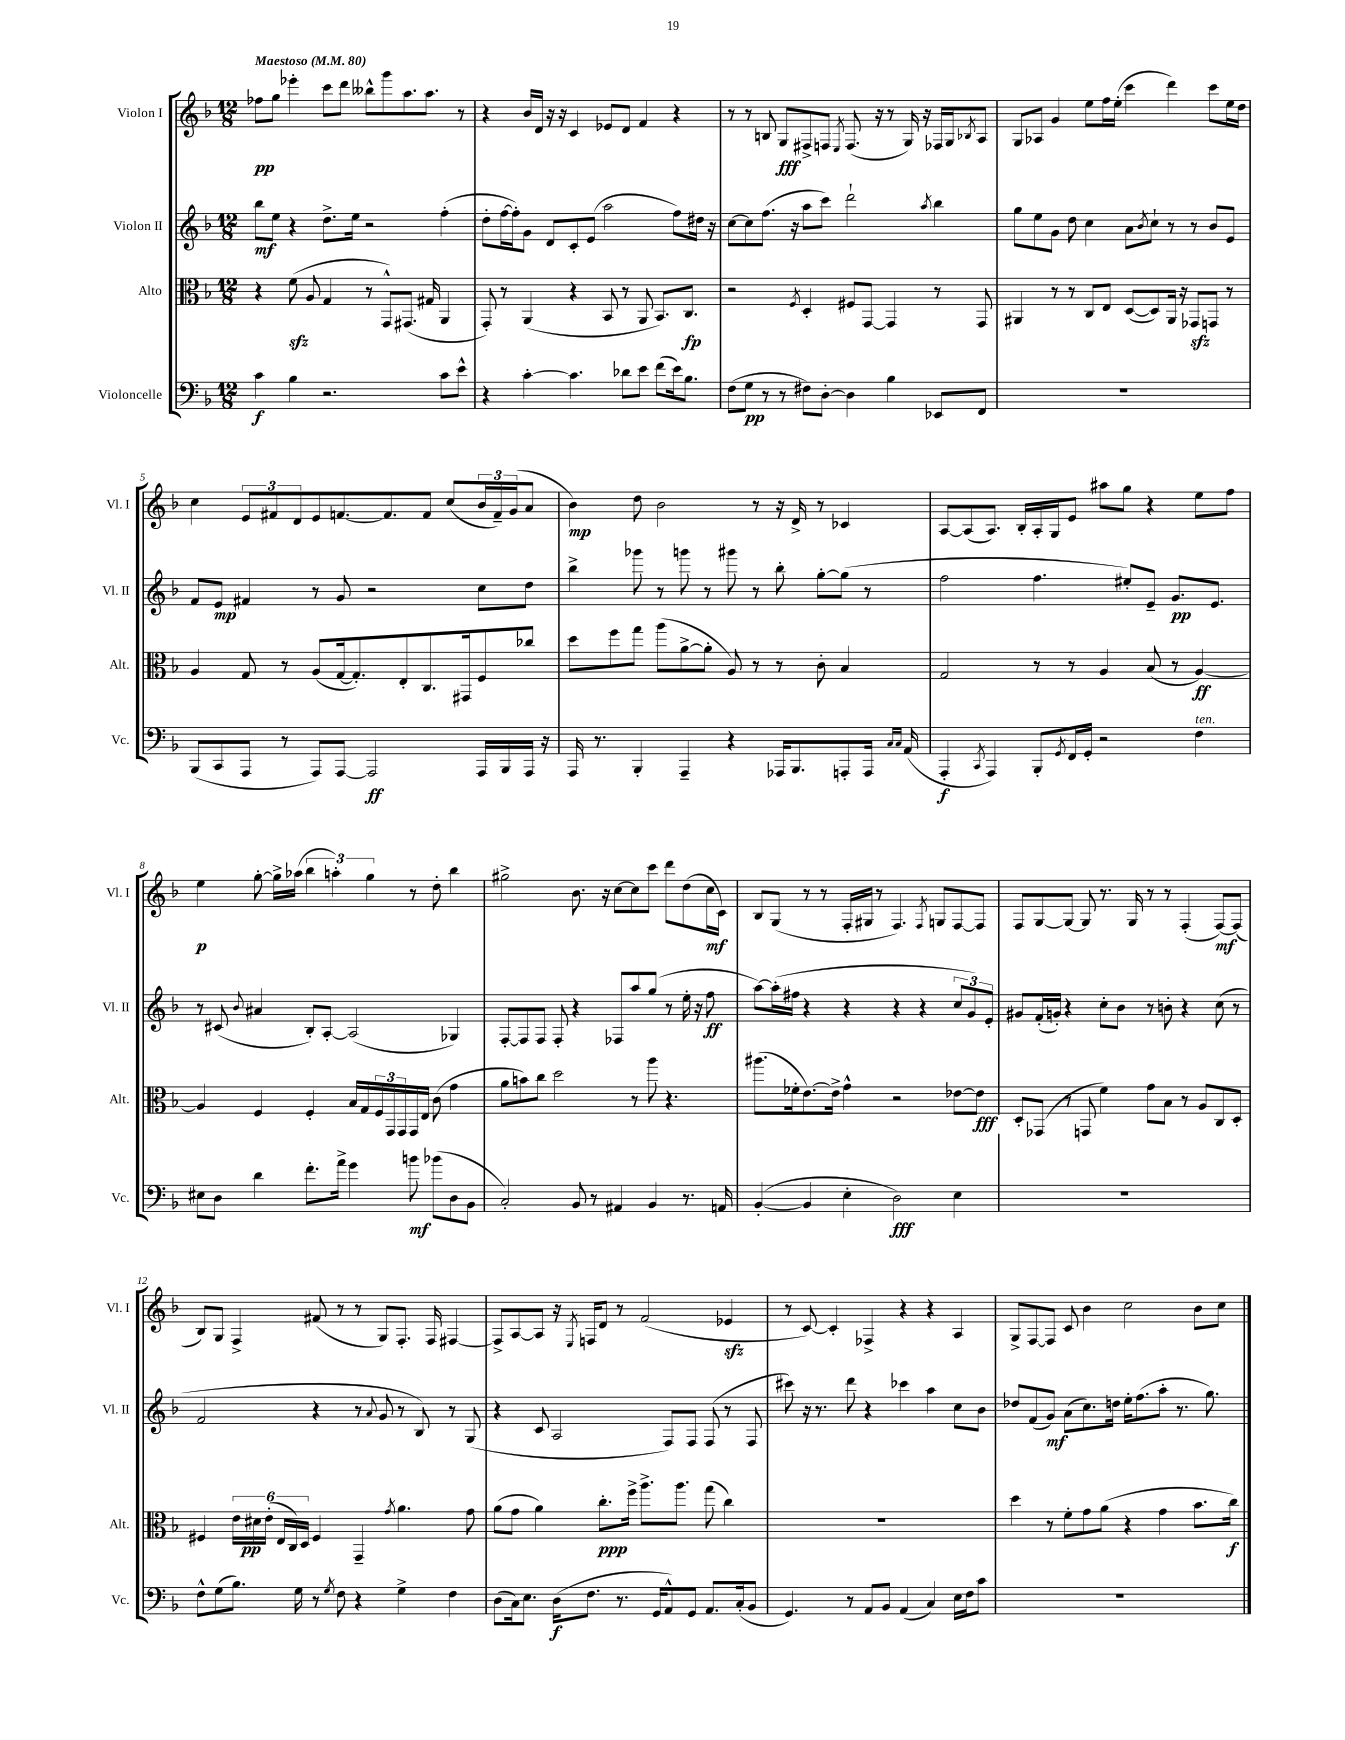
<<
\new StaffGroup <<
\new Staff = "s0" \with { instrumentName = "Violon I" shortInstrumentName = "Vl. I" } {
    \clef treble \key f \major \numericTimeSignature \time 12/8 \tempo "Maestoso" 4 = 80
    fes''8\pp g''8 ees'''4-. c'''8 d'''8 beses''8-^ g'''8 a''8. a''8. r8 |
    r4 bes'16 d'16 r16 r16 c'4 ees'8 d'8 f'4 r4 |
    r8 r8 b8 g8\fff fis8-> f8 \acciaccatura { e8 } f8.( r16 r8 g16) r16 fes16 g16 \acciaccatura { bes8 } a8 |
    g8 aes8 g'4 e''8 f''16 e''16-.( c'''4 d'''4) c'''8 e''16 d''16 |
    c''4 \tuplet 3/2 { e'8 fis'8 d'8 } e'8 f'8.~ f'8. f'8 c''8( \tuplet 3/2 { bes'16 f'16--) g'16( } a'8 |
    bes'4\mp) d''8 bes'2 r8 r16 d'16-> r8 ces'4 |
    a8~ a8( a8.) bes16-. a16-. g16 e'8 ais''8 g''8 r4 e''8 f''8 |
    e''4\p g''8~-. g''16-> aes''16( \tuplet 3/2 { bes''4 a''4-.) g''4 } r8 d''8-. bes''4 |
    gis''2-> bes'8. r16 c''8~ c''8 c'''8 d'''8 d''8( c''16\mf c'16) |
    bes8 g8( r8 r8 f16-. gis16 r8 f4.) \acciaccatura { f8 } g8 f8~ f8 |
    f8 g8~ g8~ g8 r8. g16 r8 r8 f4-.( f8~\mf) f8( |
    bes8) g8 f4-> fis'8( r8 r8 g8) f8.-. f16 fis4~ |
    fis8-> a8~ a8 r16 \acciaccatura { e8 } f16 d'8 r8 f'2( ees'4\sfz |
    r8 c'8~) c'4-. fes4-> r4 r4 a4 |
    g8-> f8~ f8 c'8 bes'4 c''2 bes'8 c''8 \bar "|." |
}
\new Staff = "s1" \with { instrumentName = "Violon II" shortInstrumentName = "Vl. II" } {
    \clef treble \key f \major \numericTimeSignature \time 12/8
    bes''8\mf e''8 r4 d''8.-> e''16 r2 f''4-.( |
    d''8-. f''16~ f''16-.) g'8 d'8 c'8-. e'8( a''2 f''8) dis''16 r16 |
    c''8~ c''8 f''8.( r16 a''8 c'''8) d'''2-! \acciaccatura { a''8 } bes''4 |
    g''8 e''8 g'8 d''8 c''4 a'8 \acciaccatura { bes'8 } c''8-! r8 r8 bes'8 e'8 |
    f'8 e'8\mp fis'4 r8 g'8 r2 c''8 d''8 |
    bes''4-> ges'''8 r8 g'''8 r8 gis'''8 r8 bes''8-. g''8~-. g''8( r8 |
    f''2 f''4. eis''8-.) e'8-- g'8.\pp e'8. |
    r8 cis'8( \appoggiatura { bes'8 } ais'4 bes8-.) a8~-. a2( ges4) |
    f8~-. f8 f8 f8-. r4 fes8 a''8 g''8( r8 e''16-. r16 f''8\ff |
    a''8~) a''16-.( fis''16 r4 r4 r4 r4 \tuplet 3/2 { c''8 g'8) e'8-. } |
    gis'8 f'16-.( g'16-.) r4 c''8-. bes'8 r8 b'8-. r4 c''8( r8 |
    f'2 r4 r8 \appoggiatura { a'8 } g'8 r8 bes8) r8 g8( |
    r4 c'8 a2 f8) f8 f8( r8 f8 |
    cis'''8) r16 r8. d'''8 r4 ces'''4 a''4 c''8 bes'8 |
    des''8 f'8( g'8\mf) a'8( c''8.) d''16 e''16-. f''8.( a''8-. r8. g''8.) \bar "|." |
}
\new Staff = "s2" \with { instrumentName = "Alto" shortInstrumentName = "Alt." } {
    \clef alto \key f \major \numericTimeSignature \time 12/8
    r4 f'8\sfz( a8 g4 r8 g,8-^) gis,8.( gis16 a,4 |
    g,8-.) r8 a,4( r4 bes,8 r8 a,8 bes,8.) c8.\fp |
    r2 \acciaccatura { f8 } d4-. fis8 g,8~ g,4 r8 g,8 |
    ais,4 r8 r8 c8 e8 d8~( d8) ais,16 r16 ges,8\sfz g,8 r8 |
    a4 g8 r8 a8( g16~ g8.-.) e8-. c8. gis,16 f8 ces''8 |
    d''8 f''8 g''8 a''8( a'8~-> a'8-. a8) r8 r8 c'8-. bes4 |
    g2 r8 r8 a4 bes8( r8 a4~\ff) |
    a4 f4 f4-. bes16 g16 \tuplet 3/2 { f16 g,16 g,16 } g,16 e16 c'8( g'4 |
    a'8 b'8) c''8 d''2 r8 a''8 r4. |
    ais''8.( fes'16-. e'8.~) e'16-> g'4-^ r2 ees'8~ ees'8\fff |
    d8-. ges,8( r8 g,8 f'4) g'8 bes8 r8 a8 c8 d8-. |
    fis4 \tuplet 6/4 { e'16 dis'16\pp e'16-.( e16 c16) d16 } fis4 g,4-- \acciaccatura { g'8 } a'4. g'8 |
    a'8( g'8 a'4) c''8.-.\ppp f''16-> a''8.-> a''8. g''8( c''4) |
    R1. |
    d''4 r8 f'8-. g'8 a'8( r4 g'4 bes'8. c''16\f) \bar "|." |
}
\new Staff = "s3" \with { instrumentName = "Violoncelle" shortInstrumentName = "Vc." } {
    \clef bass \key f \major \numericTimeSignature \time 12/8
    c'4\f bes4 r2. c'8 e'8-^ |
    r4 c'4~-. c'4. des'8 e'8 f'8( e'16) bes8. |
    f8( g8\pp r8 r8 fis8) d8~-. d4 bes4 ees,8 f,8 |
    R1. |
    bes,,8( c,8 a,,8 r8 a,,8) a,,8~ a,,2\ff a,,16 bes,,16 a,,16 r16 |
    a,,16 r8. bes,,4-. a,,4-- r4 aes,,16 bes,,8. a,,8-. a,,16 \grace { c16 c16 } a,16( |
    a,,4-.\f \acciaccatura { c,8 } a,,4) bes,,8-. \acciaccatura { g,8 } f,16 g,16-. r2 f4^\markup { \italic "ten." } |
    eis8 d8 d'4 f'8.-. a'16-> g'4 b'8\mf bes'8( d8 bes,8 |
    c2-.) bes,8 r8 ais,4 bes,4 r8. a,16 |
    bes,4~-.( bes,4 e4-. d2\fff) e4 |
    R1. |
    f8-^ g8( bes8.) g16 r8 \acciaccatura { g8 } f8 r4 g4-> f4 |
    d8( c16) e8. d16\f( f8. r8. g,16 a,8-^) g,8 a,8. c16-.( bes,8 |
    g,4.) r8 a,8 bes,8 a,4( c4) e16 f16 c'8 |
    R1. \bar "|." |
}
>>
>>
